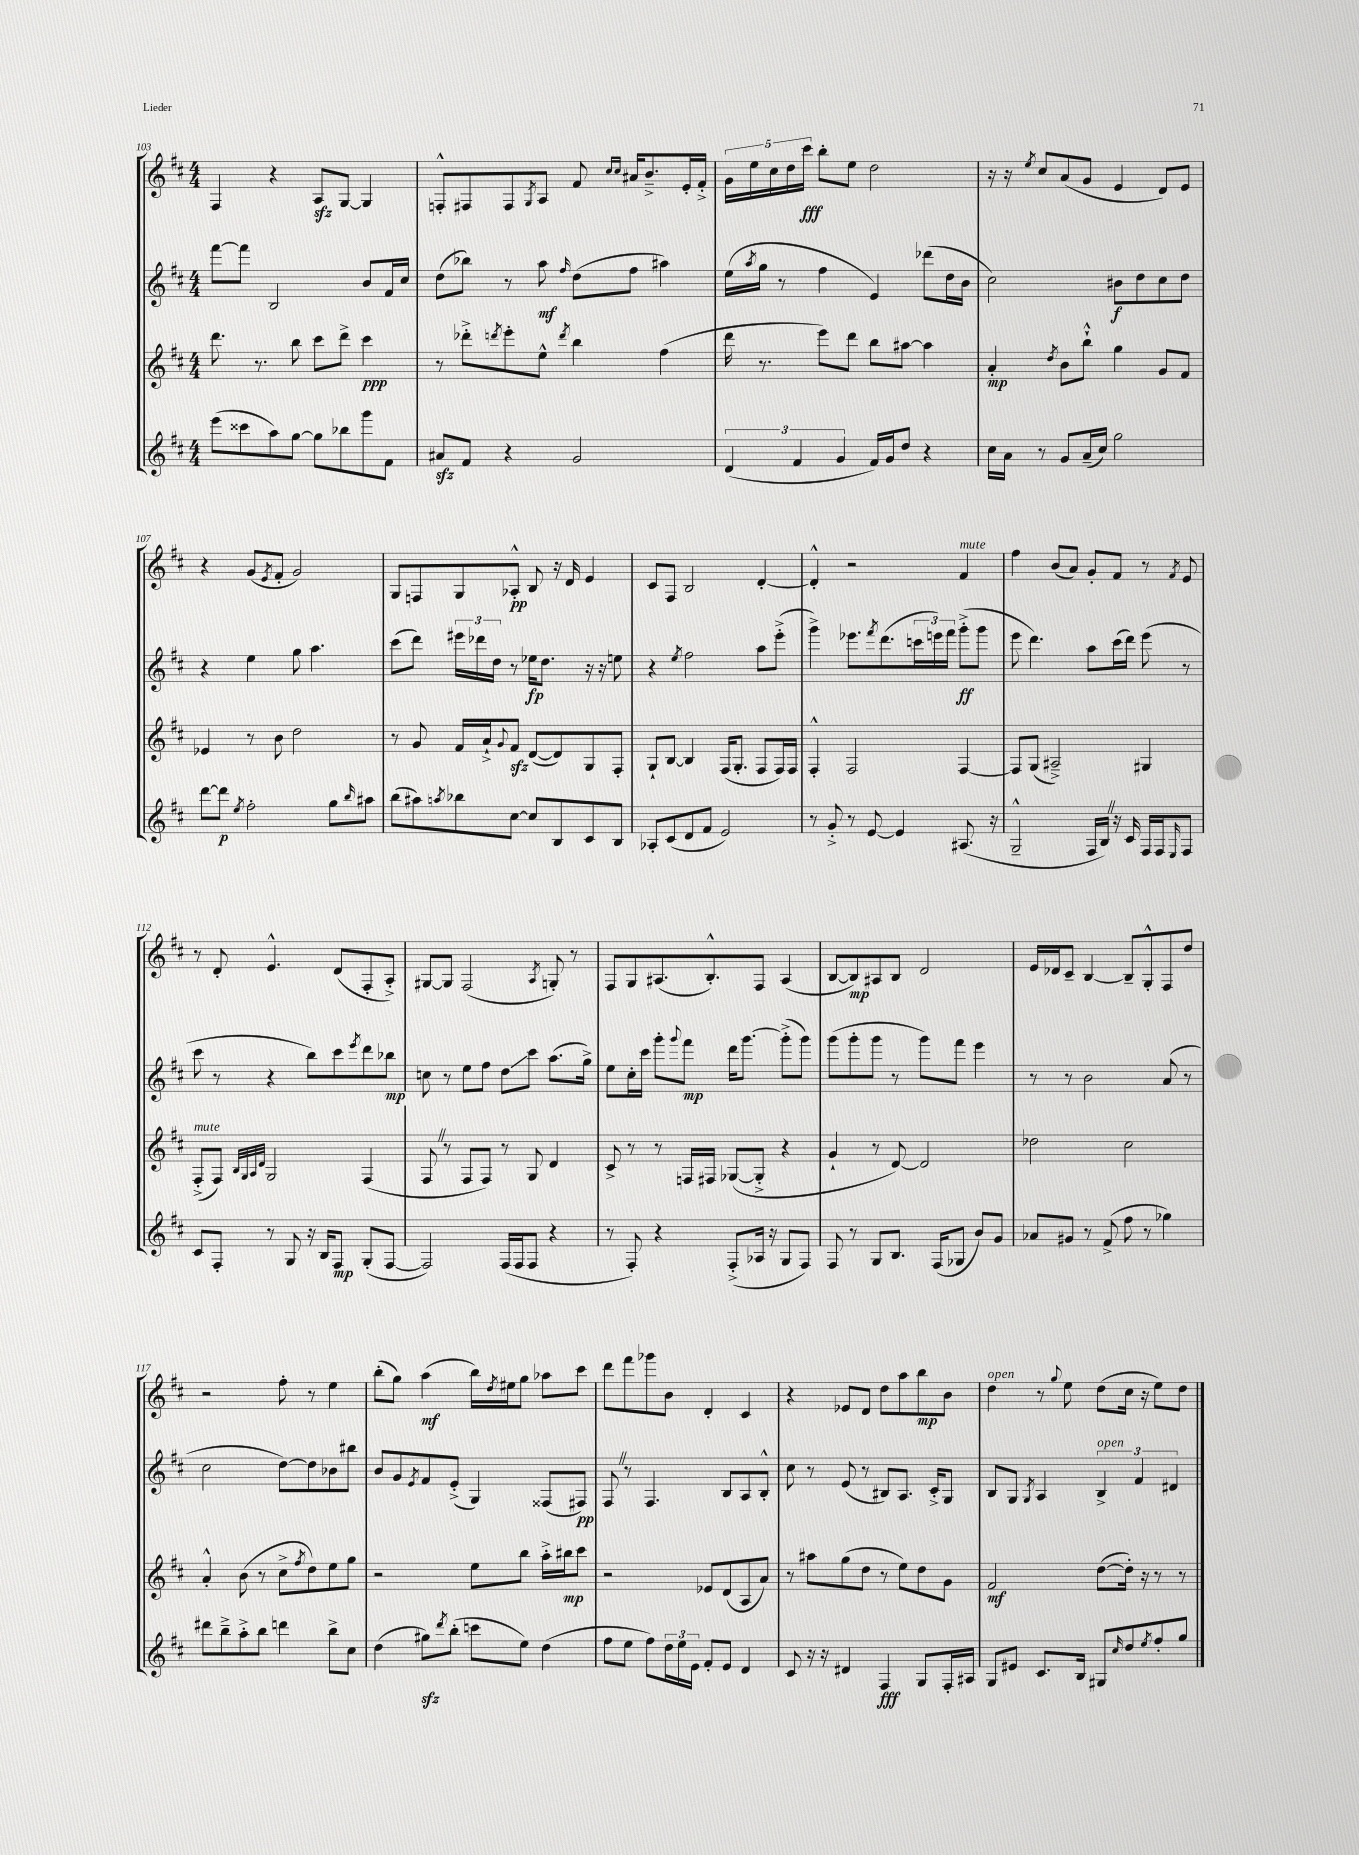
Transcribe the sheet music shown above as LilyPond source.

<<
\new StaffGroup <<
\new Staff = "s0" {
    \clef treble \key d \major \numericTimeSignature \time 4/4
    fis4 r4 a8\sfz g8~ g4 |
    f8-.-^ fis8 fis8 \acciaccatura { g8 } a8 fis'8 \grace { cis''16 cis''16 } ais'16 b'8.---> e'16-. fis'16-.-> |
    \tuplet 5/4 { g'16 e''16 cis''16 d''16 cis'''16\fff } b''8-. e''8 d''2 |
    r16 r16 \acciaccatura { e''8 } cis''8 a'8( g'8 e'4 d'8) e'8 |
    r4 g'8( \acciaccatura { e'8 } fis'8-. g'2) |
    g8 f8 g8 aes8-.-^\pp b8 r16 d'16 e'4 |
    cis'8 fis8 b2 d'4~-. |
    d'4-.-^ r2 fis'4^\markup { \italic "mute" } |
    fis''4 b'8( a'8) g'8-. fis'8 r8 \acciaccatura { fis'8 } e'8 |
    r8 d'8-. e'4.-^ d'8( fis8-. a8-.->) |
    gis8~ gis8 fis2( \acciaccatura { a8 } g8-.) r8 |
    fis8 g8 ais8.( b8.-.-^) fis8 ais4( |
    b8~ b8\mp) ais8 b8 d'2 |
    e'16 des'16 cis'8-- b4~ b8-- g8-.-^ fis8 d''8 |
    r2 fis''8-. r8 e''4 |
    b''8-.( g''8) a''4\mf( b''16) \acciaccatura { d''8 } eis''16 g''8 aes''8 cis'''8 |
    d'''8 fis'''8 ges'''8 b'8 d'4-. cis'4 |
    r4 ees'8 d'8 d''8 a''8 b''8\mp b'8 |
    d''4^\markup { \italic "open" } r8 \appoggiatura { g''8 } e''8 d''8( cis''16 r16 e''8) d''8 \bar "|." |
}
\new Staff = "s1" {
    \clef treble \key d \major \numericTimeSignature \time 4/4
    fis'''8~ fis'''8 b2 b'8 fis'16 cis''16 |
    d''8( bes''8) r8 a''8\mf \grace { fis''16 } d''8( fis''8 ais''4) |
    e''16( \acciaccatura { a''8 } g''16 r8 fis''4 e'4) des'''8( d''16 b'16 |
    cis''2) bis'8\f d''8 cis''8 d''8 |
    r4 e''4 g''8 a''4. |
    cis'''8( d'''8) \tuplet 3/2 { eis'''16 des'''16 d''16 } r8 ees''16\fp d''8. r16 r16 e''8 |
    r4 \acciaccatura { e''8 } fis''2 a''8 e'''8-.->( |
    g'''4->) ees'''8. \acciaccatura { fis'''8 } d'''8.( \tuplet 3/2 { c'''16 e'''16) fis'''16 } g'''8-.->\ff( g'''8 |
    e'''8 d'''4.) a''8 cis'''16( d'''16) e'''8( r8 |
    cis'''8 r8 r4 b''8) cis'''8 \acciaccatura { e'''8 } d'''8 bes''8\mp |
    c''8 r8 e''8 fis''8 d''8\glissando cis'''8 a''8.( g''16->) |
    e''8 cis''16-. cis'''16 g'''8-. \appoggiatura { g'''8 } fis'''8\mp d'''16 g'''8.~ g'''8-.->( g'''8) |
    g'''8( g'''8-. g'''8 r8 g'''8) fis'''8 e'''4 |
    r8 r8 b'2 a'8( r8 |
    cis''2 d''8~) d''8 bes'8 bis''8 |
    b'8 g'8 \acciaccatura { e'8 } fis'8 e'8-.->( g4) fisis8( fis8\pp) |
    fis8 \once \override BreathingSign.text = \markup { \musicglyph "scripts.caesura.straight" } \breathe r8 fis4. b8 a8 b8-.-^ |
    cis''8 r8 e'8( r8 bis8) a8. cis'16-.-> g8 |
    b8 g8 \acciaccatura { g8 } a4 \tuplet 3/2 { b4->^\markup { \italic "open" } fis'4 dis'4 } \bar "|." |
}
\new Staff = "s2" {
    \clef treble \key d \major \numericTimeSignature \time 4/4
    d'''8. r8. b''8 cis'''8 d'''8-> cis'''4\ppp |
    r8 des'''8-.-> \acciaccatura { d'''8 } e'''8-. e''8-^ \acciaccatura { d'''8 } b''4 fis''4( |
    d'''16 r8. e'''8) d'''8 b''8 ais''8~ ais''4 |
    a'4-.\mp \acciaccatura { d''8 } b'8 b''8-!-^ g''4 g'8 fis'8 |
    ees'4 r8 b'8 d''2 |
    r8 g'8 fis'16 a'16-!-> \appoggiatura { g'8 } fis'8\sfz d'8~( d'8) g8 fis8-. |
    g8-! b8~ b4 fis16( g8.-. fis8 fis16) fis16 |
    fis4-.-^ fis2 fis4~ |
    fis8 g8( ais2--->) gis4 |
    fis8-.->^\markup { \italic "mute" }( fis8) \grace { b32 g32 a32 d'32 } g2 fis4( |
    fis8 \once \override BreathingSign.text = \markup { \musicglyph "scripts.caesura.straight" } \breathe r8 fis8 fis8) r8 g8 d'4 |
    cis'8-> r8 r8 f16 fis16 ges8~( ges8-.-> r4 |
    g'4-! r8 d'8~) d'2 |
    des''2 cis''2 |
    a'4-.-^ b'8( r8 cis''8-> \acciaccatura { fis''8 } d''8) e''8 g''8 |
    r2 e''8 b''8 a''16-.-> bis''16\mp cis'''8 |
    r2 ees'8 d'8( a8 a'8) |
    r8 ais''8 g''8( d''8 r8 e''8) d''8 g'8 |
    fis'2\mf d''8~( d''16-.) r16 r8 r8 \bar "|." |
}
\new Staff = "s3" {
    \clef treble \key d \major \numericTimeSignature \time 4/4
    e'''8( cisis'''8 a''8) g''8~ g''8 bes''8 g'''8 fis'8 |
    ais'8\sfz fis'8 r4 g'2 |
    \tuplet 3/2 { d'4( fis'4 g'4 } fis'16) g'16 d''8 r4 |
    cis''16 a'16 r8 g'8 a'16--( cis''16) g''2 |
    d'''8~ d'''8\p \acciaccatura { e''8 } fis''2-. g''8 \grace { b''16 } ais''8 |
    b''8( ais''8) \acciaccatura { a''8 } bes''8 cis''8~ cis''8 b8 cis'8 b8 |
    aes8-. cis'8( d'8 fis'8 e'2) |
    r8 g'8-.-> r8 e'8~ e'4 ais8.( r16 |
    g2---^ fis16 b16) \once \override BreathingSign.text = \markup { \musicglyph "scripts.caesura.straight" } \breathe r16 cis'16 fis16 fis16 \grace { e16 } fis8 |
    cis'8 fis8-. r8 g8 r16 b16 fis8\mp g8-.( fis8~ |
    fis2) fis16( fis16 fis8 r4 |
    r8 fis8-.) r4 fis8-.->( aes16 r16 g8 fis8) |
    fis8 r8 g8 b8. fis16( ges8 b'8) g'8 |
    aes'8 gis'8 r8 fis'8->( fis''8 r8 ges''4) |
    dis'''8 b''8---> a''8-.-> b''8 d'''4 b''8-> cis''8 |
    d''4( gis''8\sfz) \acciaccatura { d'''8 } b''8-.( c'''8 e''8) d''4( |
    fis''8 e''8 fis''8) \tuplet 3/2 { d''16 e''16 e'16 } fis'8-. e'8 d'4 |
    cis'8 r16 r16 dis'4 fis4\fff g8 fis16-. ais16 |
    g8 eis'8 cis'8. b16 gis8 \grace { cis''16 } d''8 \acciaccatura { e''8 } fis''8-. g''8 \bar "|." |
}
>>
>>
\layout { \context { \Score currentBarNumber = #103 } }
